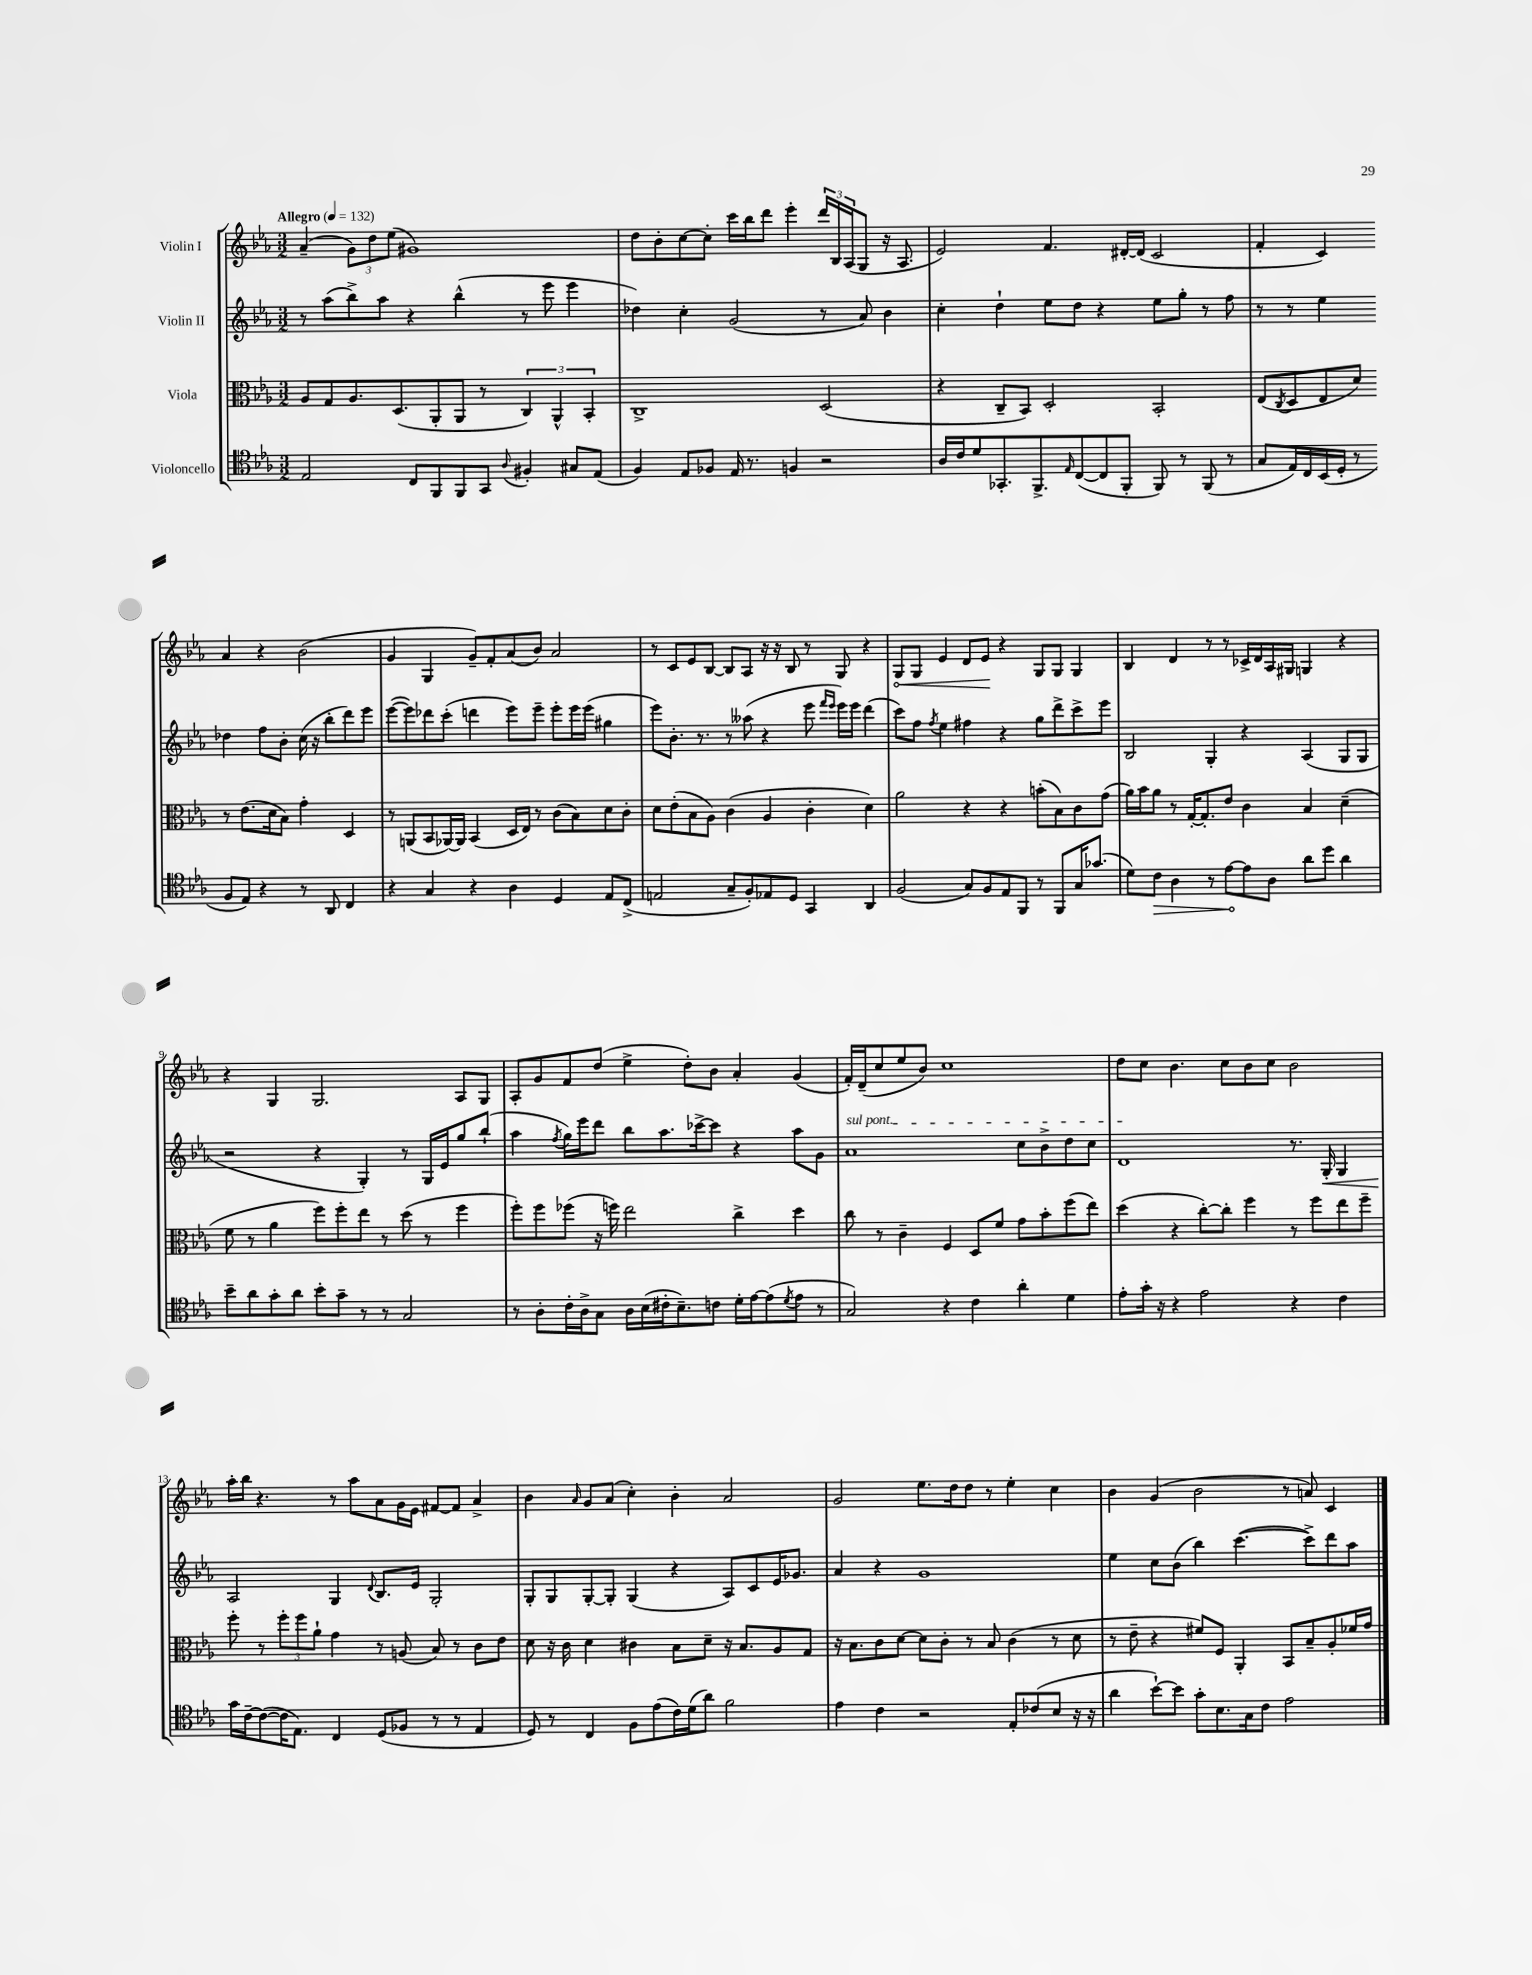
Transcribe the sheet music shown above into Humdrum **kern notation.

**kern	**kern	**kern	**kern
*staff4	*staff3	*staff2	*staff1
*clefC4	*clefC3	*clefG2	*clefG2
*k[b-e-a-]	*k[b-e-a-]	*k[b-e-a-]	*k[b-e-a-]
*M3/2	*M3/2	*M3/2	*M3/2
*MM132	*MM132	*MM132	*MM132
2E-/	8A-/L	8r	(4a-~/
.	8G/	(8aa-\L	.
.	8.A-/	8bb-^\)	12g\L)
.	.	.	12dd\
.	.	8aa-\J	.
.	.	.	(12ee-\J
.	(8.D/	.	.
8C/L	.	4r	1g#)
8FF/	8AA-'/	.	.
8FF/	8AA-/J	(4bb-^^\	.
8GG/J	8r	.	.
8qqA-/	.	.	.
4F#'/	6C/)	8r	.
.	.	8eee-\	.
.	6AA-^^/	.	.
8G#/L	.	4eee-\	.
.	6BB-'/	.	.
(8E-/J	.	.	.
=	=	=	=
4F/)	1C^	4dd-\)	8dd\L
.	.	.	8b-'\
8E-/L	.	4cc'\	[8cc\
8F-/J	.	.	8cc'\]J
16E-/	.	(2g/	16ccc\LL
8.r	.	.	16bb-\J
.	.	.	8ddd\J
4F/	.	.	4eee-'\
2r	(2D/	8r	24ddd/LL
.	.	.	24B-/
.	.	.	(24A-/J
.	.	8a-/)	8G/J
.	.	4b-\	16r
.	.	.	8.A-/
=	=	=	=
16A-/LL	4r	4cc'\	2e-/)
16c/J	.	.	.
8d/	.	.	.
8.GG-'/	8C~/L	4dd`\	.
.	8BB-/J)	.	.
8.FF^/	.	.	.
.	2D'/	8ee-\L	4.f/
16qqE-/	.	.	.
([8C/	.	8dd\J	.
8C/]	.	4r	.
8FF'/J	.	.	[16d#'/LL
.	.	.	(16d#/]JJ
8FF/)	2BB-'/	8ee-\L	2c/
8r	.	8gg'\J	.
(8FF/	.	8r	.
8r	.	8ff\	.
=	=	=	=
8G/L	(8E-/L	8r	4f'/
.	8qC/	.	.
16E-/L)	8D/	8r	.
16C/	.	.	.
(16BB-/	8E-/	4ee-\	4c/)
16D'/JJ	.	.	.
8r	8d/J)	.	.
8F/L	8r	4dd-\	4a-/
8E-/J)	(8.e-\L	.	.
4r	.	8ff\L	4r
.	16d\k	.	.
.	8B-\J)	8b-'\J	.
8r	4g'\	(16cc\	(2b-\
.	.	16r	.
8AA-/	.	8bb-'\L	.
4C/	4D/	8ddd\)	.
.	.	8eee-\J	.
=	=	=	=
4r	8r	([8eee-\L	4g/
.	(8AA/L	8eee-\])	.
4G/	8BB-/	8ddd-\	4G/
.	[16AA-/L)	(8ccc'\J	.
.	16AA-/]JJ	.	.
4r	(4BB-/	4ddd\	8g~/L)
.	.	.	8f'/
4A-\	16D/LL	8eee-\L)	(8a-/
.	16E-/JJ)	.	.
.	8r	8eee-~\J	8b-/J)
4D/	(8c\L	8eee-'\L	2a-/
.	8B-\)	16eee-\L	.
.	.	(16eee-\JJ	.
8E-/L	8d\	4gg#\	.
(8C^/J	8c'\J	.	.
=	=	=	=
2E/	8d\L	8eee-\L)	8r
.	(8e-'\	8.b-'\J	8c/L
.	8B-\	.	8e-/
.	.	8.r	.
.	8A-\J)	.	[8B-/J
8G~/L	(4c\	8r	8B-/]L
8F'/)	.	(8aa--\	8A-/J
8E-/	4A-/	4r	16r
.	.	.	16r
8D/J	.	.	8B-/
4GG/	4c'\	8eee-\	8r
.	.	16qqfff/LL	.
.	.	16qqeee-/JJ	.
.	.	16eee-\LL)	8G/
.	.	16eee-\JJ	.
4AA-/	4d\)	(4ddd\	4r
=	=	=	=
(2F/	2a-\	8ccc\L)	8G/L
.	.	8ff\J	8G/J
.	.	8qff/	.
.	.	4ee-\	4e-/
8G/L)	4r	4ff#\	8d/L
8F/	.	.	8e-/J
8E-/	4r	4r	4r
8FF/J	.	.	.
8r	(8b'\L	8gg\L	8G/L
8FF/L	8B-\)	8ddd^\	8G/J
16G/K	8c\	8ccc^\	4G/
(8.g-/J	.	.	.
.	(8g\J	8eee-\J	.
=	=	=	=
8d\L)	16a-\LL)	2B-/	4B-/
.	16b-\J	.	.
8c\J	8a-\J	.	.
4A-\	8r	.	4d/
.	[16G'/LK	.	.
.	8.G'/]	.	.
8r	.	4G'/	8r
[8e-\L	8e-/J	.	8r
8e-\]	4c\	4r	16c-^/LL
.	.	.	16d/
8A-\J	.	.	16A-/
.	.	.	16G#/JJ
8a-\L	4B-/	(4A-/	4G/
8dd\J	.	.	.
4a-\	(4d~\	8G/L	4r
.	.	8G/J	.
=	=	=	=
8b-~\L	8f\	2r	4r
8a-\	8r	.	.
8g'\	4a-\	.	4G/
8a-\J	.	.	.
8b-'\L	8ff\L)	4r	2.G/
8g~\J	8ff'\	.	.
8r	8ee-\J	4G'/)	.
8r	8r	.	.
2G/	(8dd\	8r	.
.	8r	16G/LL	.
.	.	16e-/J	.
.	4ff\	8gg/	8A-/L
.	.	(8bb-`/J	8G/J
=	=	=	=
8r	8ff'\L)	4aa-\	8A-'/L
8A-'\L	8ff\	.	8g/
.	.	8qff/	.
16c'\L	(8ff-\J	16gg\LL)	8f/
16A-^\J	.	16eee-\J	.
8G\J	16r	8ddd\J	(8dd/J
.	16ff\)	.	.
16A-\LL	2ee-\	8bb-\L	4ee-^\
(16B-\	.	.	.
16c#'\J	.	8.aa-\	.
8.B-~\)	.	.	.
.	.	.	8dd'\L)
.	.	[16ccc-^\k	.
8c\J	.	8ccc-\]J	8b-\J
16d'\LL	4cc^\	4r	4a-'/
[16e-\J	.	.	.
(8e-\]	.	.	.
8qd/	.	.	.
8e-\J	4dd\	8aa-\L	(4g/
8r	.	8g\J	.
=	=	=	=
2G/)	8cc\	1a-	16f'/LL)
.	.	.	(16d~/J
.	8r	.	8cc/
.	4c~\	.	8ee-/
.	.	.	8b-/J)
4r	4F/	.	1cc
4c\	8D/L	.	.
.	8f/J	.	.
4a-'\	8g\L	8cc\L	.
.	8b-'\	8b-^\	.
4d\	(8ff\	8dd\	.
.	8ee-\J)	8cc\J	.
=	=	=	=
8e-'\L	(4dd\	1d	8dd\L
16g'\Jk	.	.	8cc\J
16r	.	.	.
4r	4r	.	4.b-\
2e-\	[8cc'\L)	.	.
.	8cc'\]J	.	8cc\L
.	4ff\	.	8b-\
.	.	.	8cc\J
4r	8r	8.r	2b-\
.	8ff\L	.	.
.	.	16G'/	.
4c\	8ee-\	4G/	.
.	8ff~\J	.	.
=	=	=	=
16g\LL	8ff'\	2A-/	16aa-'\LL
[16c~\J	.	.	16bb-\JJ
(8c\_	8r	.	4.r
16c\]K	12ff'\L	.	.
8.E-\J)	.	.	.
.	12ff\	.	.
.	12a-`\J	.	.
4C/	4g\	4G/	8r
.	.	.	8aa-\L
.	.	8qqd/	.
(8D/L	8r	8.B-/L	8a-\
8F-/J	(8A/	.	16g\L
.	.	16e-/Jk	16e-\JJ
8r	8B-/)	2G'/	[8f#/L
8r	8r	.	8f#/]J
4E-/	8c\L	.	4a-^/
.	8e-\J	.	.
=	=	=	=
8D/)	8d\	8G'/L	4b-\
8r	16r	8G/	.
.	16c\	.	.
.	.	.	16qqa-/
4C/	4d\	[8G'/	8g/L
.	.	8G'/]J	(8a-/J
8F\L	4c#\	(4G/	4cc'\)
(8e-\	.	.	.
16c\L)	8B-\L	4r	4b-'\
(16d\J	.	.	.
8a-\J)	8d~\J	.	.
2f\	16r	8A-/L)	2a-/
.	8.B-/L	.	.
.	.	8c/	.
.	8A-/	16e-/K	.
.	.	8.g-/J	.
.	8G/J	.	.
=	=	=	=
4e-\	16r	4a-/	2g/
.	8.B-\L	.	.
4c\	8c\	4r	.
.	[8d\J	.	.
2r	8d\]L	1g	8.ee-\L
.	8c'\J	.	.
.	.	.	16dd\k
.	8r	.	8dd\J
.	8B-/	.	8r
8E-'/L	(4c\	.	4ee-'\
(8c-/	.	.	.
8B-/J	8r	.	4cc\
16r	8d\	.	.
16r	.	.	.
=	=	=	=
4a-\	8r	4ee-\	4b-\
.	8e-~\	.	.
[8b-`\L)	4r	8cc\L	(4g/
8b-\]J	.	(8b-\J	.
8g'\L	8f#/L)	4bb-\)	2b-\
8.B-\	8F/J	.	.
.	4AA-'/	([4.ccc\	.
16G\k	.	.	.
8c\J	.	.	.
2e-\	8BB-/L	.	8r
.	8B-~/	8ccc^\]L)	8a/)
.	8A-'/	8ddd\	4c/
.	16f-/L	8aa-\J	.
.	16g/JJ	.	.
==	==	==	==
*-	*-	*-	*-
